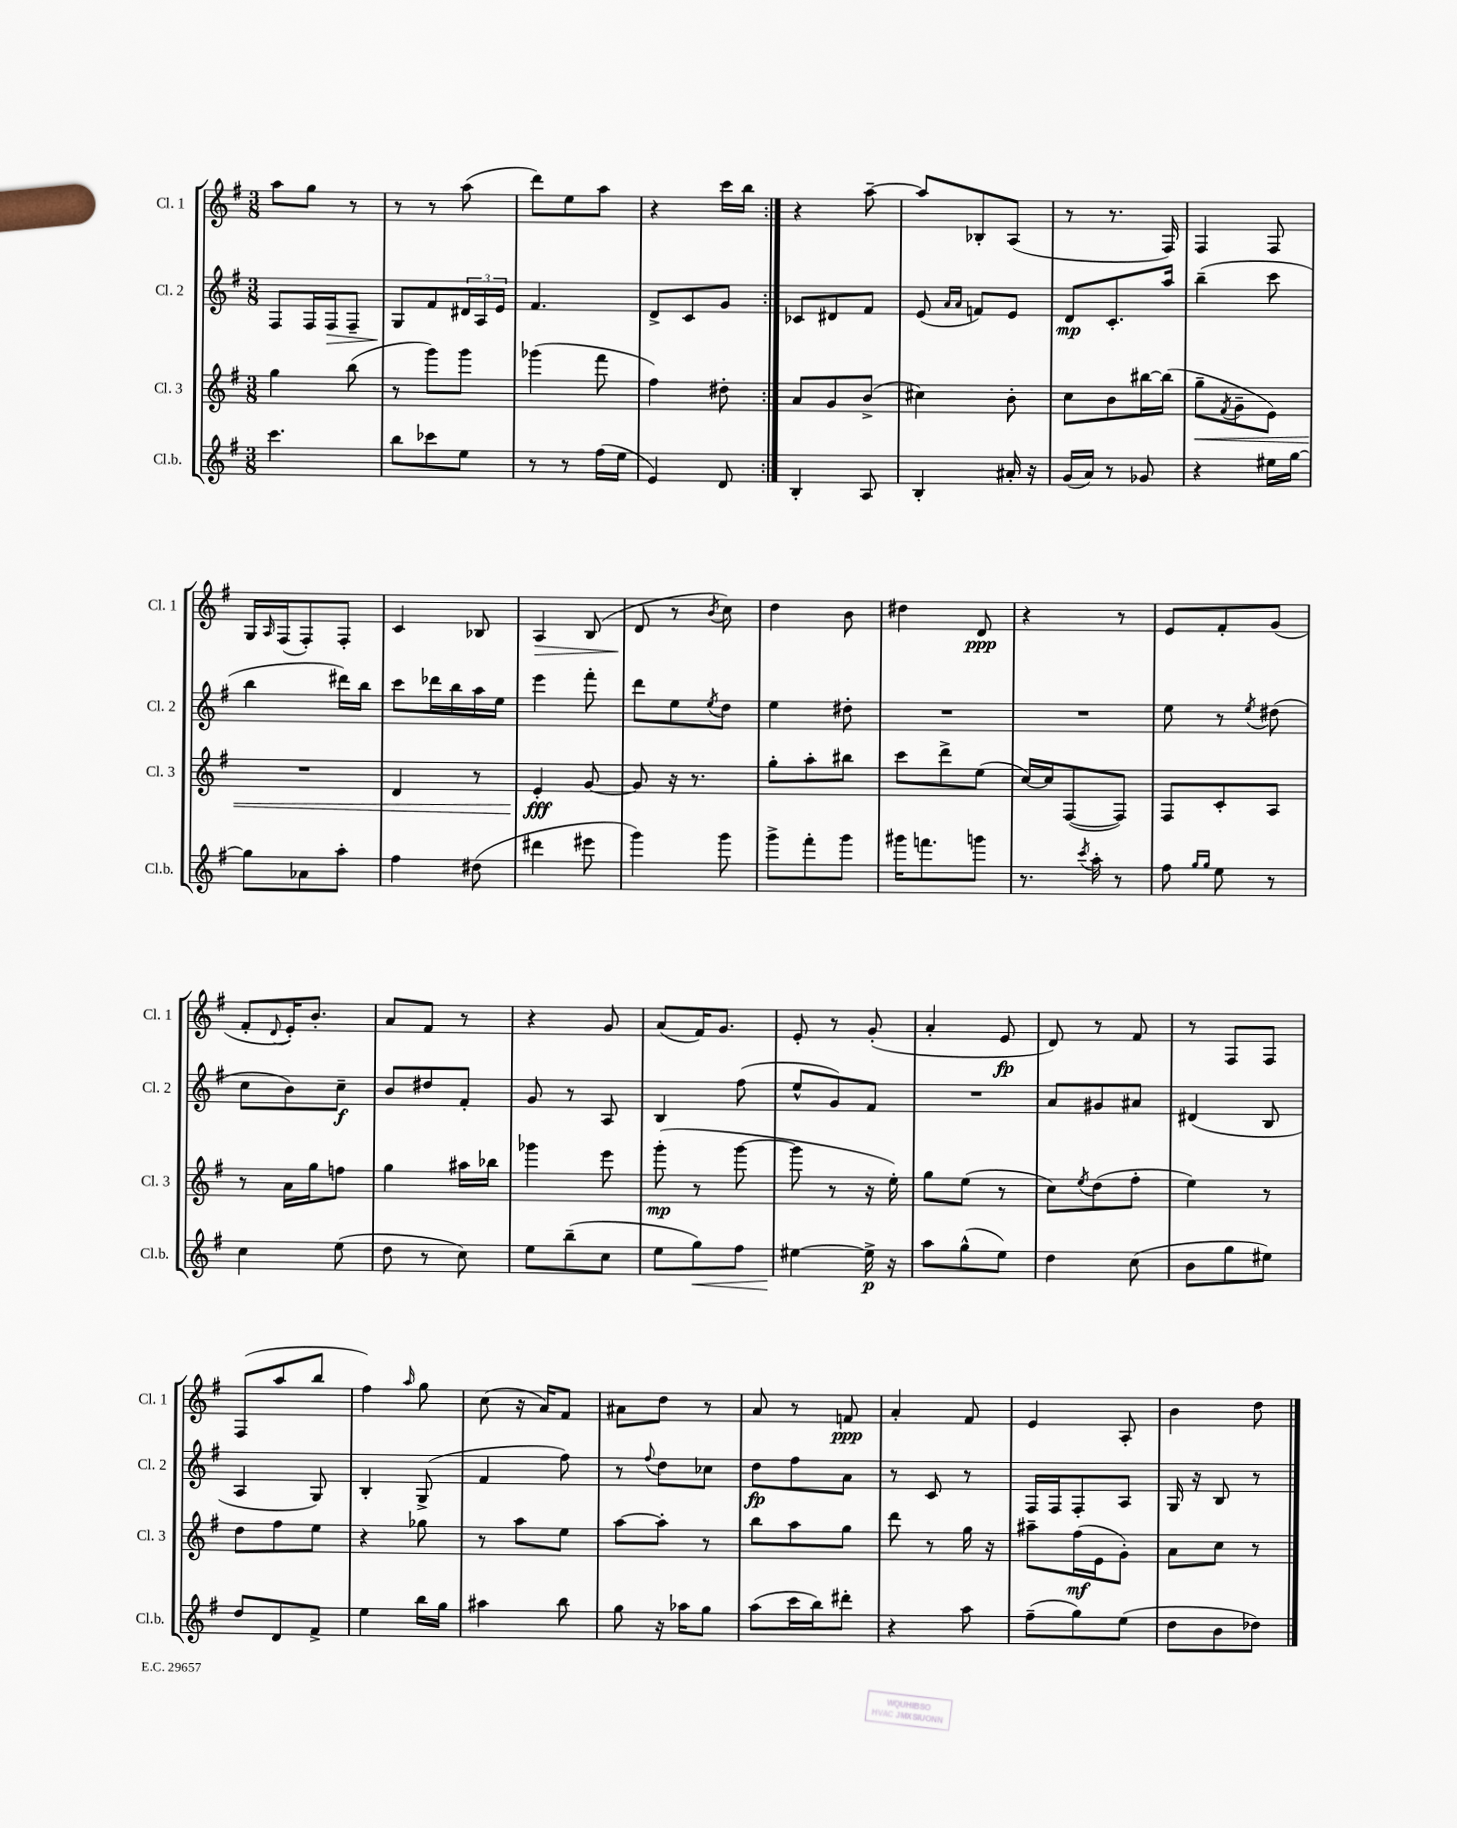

**kern	**dynam	**kern	**dynam	**kern	**dynam	**kern	**dynam
*part4	*part4	*part3	*part3	*part2	*part2	*part1	*part1
*staff4	*staff4	*staff3	*staff3	*staff2	*staff2	*staff1	*staff1
*I"Cl.b.	*	*I"Cl. 3	*	*I"Cl. 2	*	*I"Cl. 1	*
*I'Cl.b.	*	*I'Cl. 3	*	*I'Cl. 2	*	*I'Cl. 1	*
*clefG2	*	*clefG2	*	*clefG2	*	*clefG2	*
*k[f#]	*	*k[f#]	*	*k[f#]	*	*k[f#]	*
*M3/8	*	*M3/8	*	*M3/8	*	*M3/8	*
=132	=132	=132	=132	=132	=132	=132	=132
4.ccc\	.	4gg\	.	8F#/L	.	8aa\L	.
.	.	.	.	16F#/L	.	8gg\J	.
!	!	!	!	!	!LO:HP:b	!	!
.	.	.	.	16F#/J	>	.	.
.	.	(8bb\	.	8F#~/J	.	8r	.
=133	=133	=133	=133	=133	=133	=133	=133
8bb\L	.	8r	.	8G/L	.	8r	.
8ccc-X\	.	8ggg\L)	.	8f#/	]	8r	.
8ee\J	.	8ggg\J	.	24d#X/L	.	(8aa\	.
.	.	.	.	24A/	.	.	.
.	.	.	.	24e/JJ	.	.	.
=134	=134	=134	=134	=134	=134	=134	=134
8r	.	(4ggg-X\	.	4.f#/	.	8ddd\L)	.
8r	.	.	.	.	.	8ee\	.
(16ff#\LL	.	8fff#\	.	.	.	8aa\J	.
16ee\JJ	.	.	.	.	.	.	.
=135	=135	=135	=135	=135	=135	=135	=135
4e/)	.	4ff#\)	.	8d^/L	.	4r	.
.	.	.	.	8c/	.	.	.
8d/	.	8dd#X'\	.	8g/J	.	16ccc\LL	.
.	.	.	.	.	.	16bb\JJ	.
=136:|!	=136:|!	=136:|!	=136:|!	=136:|!	=136:|!	=136:|!	=136:|!
4B'/	.	8a/L	.	8c-X/L	.	4r	.
.	.	8g/	.	8d#X/	.	.	.
8A/	.	(8b^/J	.	8f#/J	.	[8aa~\	.
=137	=137	=137	=137	=137	=137	=137	=137
4B'/	.	4cc#X\)	.	(8e/	.	8aa/L]	.
.	.	.	.	16qqa/LL	.	.	.
.	.	.	.	16qqa/JJ	.	.	.
.	.	.	.	8fn/L)	.	8B-X'/	.
16a#X'/	.	8b'\	.	8e/J	.	(8A/J	.
16r	.	.	.	.	.	.	.
=138	=138	=138	=138	=138	=138	=138	=138
(16g/LL	.	8cc\L	.	8d/L	mp	8r	.
16a/JJ)	.	.	.	.	.	.	.
8r	.	8b\	.	8.c'/	.	8.r	.
8g-X/	.	[16bb#X\L	.	.	.	.	.
.	.	(16bb#\JJ]	.	16aa/Jk	.	16F#/)	.
=139	=139	=139	=139	=139	=139	=139	=139
!	!	!	!LO:HP:b	!	!	!	!
4r	.	8gg~\L	<	(4bb~\	.	4F#/	.
.	.	8qf#/	.	.	.	.	.
.	.	8g~\	.	.	.	.	.
16ee#X\LL	.	8e\J)	.	8ccc\	.	8F#/	.
[16gg\JJ	.	.	.	.	.	.	.
!!LO:LB:g=z
=140	=140	=140	=140	=140	=140	=140	=140
8gg\L]	.	4.r	.	4bb\	.	16G/LL	.
.	.	.	.	.	.	16qqA/	.
.	.	.	.	.	.	(16F#/J	.
8a-X\	.	.	.	.	.	8F#'/)	.
8aa'\J	.	.	.	16ddd#X\LL)	.	8F#'/J	.
.	.	.	.	16bb\JJ	.	.	.
=141	=141	=141	=141	=141	=141	=141	=141
4ff#\	.	4d/	.	8ccc\L	.	4c/	.
.	.	.	.	16ddd-X\L	.	.	.
.	.	.	.	16bb\	.	.	.
(8dd#X\	.	8r	.	16aa\	.	8B-X/	.
.	.	.	.	16ee\JJ	.	.	.
=142	=142	=142	=142	=142	=142	=142	=142
!	!	!	!	!	!	!	!LO:HP:b
4ddd#X\	.	4e'/	fff	4eee\	.	4A/	>
8eee#X\	.	[8g/	[	8fff#'\	.	(8B/	.
=143	=143	=143	=143	=143	=143	=143	=143
4ggg\)	.	8g/]	.	8ddd\L	.	8d/	.
.	.	16r	.	8ee\	.	8r	]
.	.	8.r	.	.	.	.	.
.	.	.	.	8qee/	.	8qb/	.
8ggg\	.	.	.	8dd\J	.	8cc\)	.
=144	=144	=144	=144	=144	=144	=144	=144
8ggg^\L	.	8gg'\L	.	4ee\	.	4dd\	.
8fff#'\	.	8aa'\	.	.	.	.	.
8ggg\J	.	8bb#X\J	.	8dd#X'\	.	8b\	.
=145	=145	=145	=145	=145	=145	=145	=145
16ggg#X\KL	.	8ccc\L	.	4.r	.	4dd#X\	.
8.fffn\	.	.	.	.	.	.	.
.	.	8ddd^\	.	.	.	.	.
8gggn\J	.	(8ee\J	.	.	.	8d/	ppp
=146	=146	=146	=146	=146	=146	=146	=146
8.r	.	[16cc/LL)	.	4.r	.	4r	.
.	.	16cc/J]	.	.	.	.	.
.	.	([8F#/	.	.	.	.	.
8qccc/	.	.	.	.	.	.	.
16aa'\	.	.	.	.	.	.	.
8r	.	8F#/J])	.	.	.	8r	.
=147	=147	=147	=147	=147	=147	=147	=147
8ff#\	.	8F#/L	.	8ee\	.	8e/L	.
16qqgg/LL	.	.	.	.	.	.	.
16qqgg/JJ	.	.	.	.	.	.	.
8ee\	.	8c'/	.	8r	.	8f#'/	.
.	.	.	.	8qee/	.	.	.
8r	.	8A/J	.	(8dd#X\	.	(8g/J	.
!!LO:LB:g=z
=148	=148	=148	=148	=148	=148	=148	=148
4cc\	.	8r	.	8cc\L	.	8f#'/L	.
.	.	.	.	.	.	8qqd/	.
.	.	16a\LL	.	8b\)	.	16e'/K)	.
.	.	16gg\J	.	.	.	8.b'/J	.
(8ee\	.	8ffn\J	.	8cc~\J	f	.	.
=149	=149	=149	=149	=149	=149	=149	=149
8dd\	.	4gg\	.	8b/L	.	8a/L	.
8r	.	.	.	8dd#X/	.	8f#/J	.
8cc\)	.	16aa#X\LL	.	8f#'/J	.	8r	.
.	.	16bb-X\JJ	.	.	.	.	.
=150	=150	=150	=150	=150	=150	=150	=150
8ee\L	.	4ggg-X\	.	8g/	.	4r	.
(8bb~\	.	.	.	8r	.	.	.
8cc\J	.	8eee\	.	8A/	.	8g/	.
=151	=151	=151	=151	=151	=151	=151	=151
8ee\L	.	(8ggg'\	mp	4B/	.	(8a/L	.
!	!LO:HP:b	!	!	!	!	!	!
8gg\)	<	8r	.	.	.	16f#/K)	.
.	.	.	.	.	.	8.g/J	.
8ff#\J	.	[8ggg\	.	(8ff#\	.	.	.
=152	=152	=152	=152	=152	=152	=152	=152
[4ee#X\	.	8ggg\]	.	8ee^^/L	.	8e'/	.
.	.	8r	.	8g/)	.	8r	.
16ee#^\]	[ p	16r	.	8f#/J	.	(8g'/	.
16r	.	16ee'\)	.	.	.	.	.
=153	=153	=153	=153	=153	=153	=153	=153
8aa\L	.	8gg\L	.	4.r	.	4a'/	.
(8gg^^\	.	(8ee\J	.	.	.	.	.
8ee\J)	.	8r	.	.	.	8e/	fp
=154	=154	=154	=154	=154	=154	=154	=154
4dd\	.	8cc\L)	.	8a/L	.	8d/)	.
.	.	8qee/	.	.	.	.	.
.	.	(8dd\	.	8g#X/	.	8r	.
(8cc\	.	8ff#'\J	.	8a#X/J	.	8f#/	.
=155	=155	=155	=155	=155	=155	=155	=155
8b\L	.	4ee\)	.	(4d#X/	.	8r	.
8gg\	.	.	.	.	.	8F#/L	.
8ee#X\J)	.	8r	.	8B/	.	8F#/J	.
!!LO:LB:g=z
=156	=156	=156	=156	=156	=156	=156	=156
8dd/L	.	8dd\L	.	4A/	.	(8F#/L	.
8d/	.	8ff#\	.	.	.	8aa/	.
8f#^/J	.	8ee\J	.	8G/)	.	8bb/J	.
=157	=157	=157	=157	=157	=157	=157	=157
4ee\	.	4r	.	4B'/	.	4ff#\)	.
.	.	.	.	.	.	16qqaa/	.
16bb\LL	.	8gg-X\	.	(8G^/	.	8gg\	.
16gg\JJ	.	.	.	.	.	.	.
=158	=158	=158	=158	=158	=158	=158	=158
4aa#X\	.	8r	.	4f#/	.	(8cc\	.
.	.	8aa\L	.	.	.	16r	.
.	.	.	.	.	.	16a/KL)	.
8bb\	.	8ee\J	.	8ff#\)	.	8f#/J	.
=159	=159	=159	=159	=159	=159	=159	=159
8gg\	.	[8aa\L	.	8r	.	8a#X\L	.
.	.	.	.	8qqff#/	.	.	.
16r	.	8aa'\J]	.	8dd\L	.	8dd\J	.
16aa-X\KL	.	.	.	.	.	.	.
8gg\J	.	8r	.	8cc-X\J	.	8r	.
=160	=160	=160	=160	=160	=160	=160	=160
(8aa\L	.	8bb\L	.	8dd\L	fp	8a/	.
16ccc\L	.	8aa\	.	8ff#\	.	8r	.
16bb\J)	.	.	.	.	.	.	.
8ddd#X'\J	.	8gg\J	.	8a\J	.	8fn/	ppp
=161	=161	=161	=161	=161	=161	=161	=161
4r	.	8ddd\	.	8r	.	4a'/	.
.	.	8r	.	8c/	.	.	.
8aa\	.	16gg\	.	8r	.	8f#/	.
.	.	16r	.	.	.	.	.
=162	=162	=162	=162	=162	=162	=162	=162
(8ff#~\L	.	8aa#X~\L	.	16F#/LL	.	4e/	.
.	.	.	.	16F#/J	.	.	.
8gg\)	.	(16ff#\L	mf	8F#'/	.	.	.
.	.	16e\J	.	.	.	.	.
(8ee\J	.	8g'\J)	.	8A/J	.	8A'/	.
=163	=163	=163	=163	=163	=163	=163	=163
8dd\L	.	8a\L	.	16G/	.	4b\	.
.	.	.	.	16r	.	.	.
8b\	.	8cc\J	.	8B/	.	.	.
8dd-X\J)	.	8r	.	8r	.	8dd\	.
==	==	==	==	==	==	==	==
*-	*-	*-	*-	*-	*-	*-	*-
